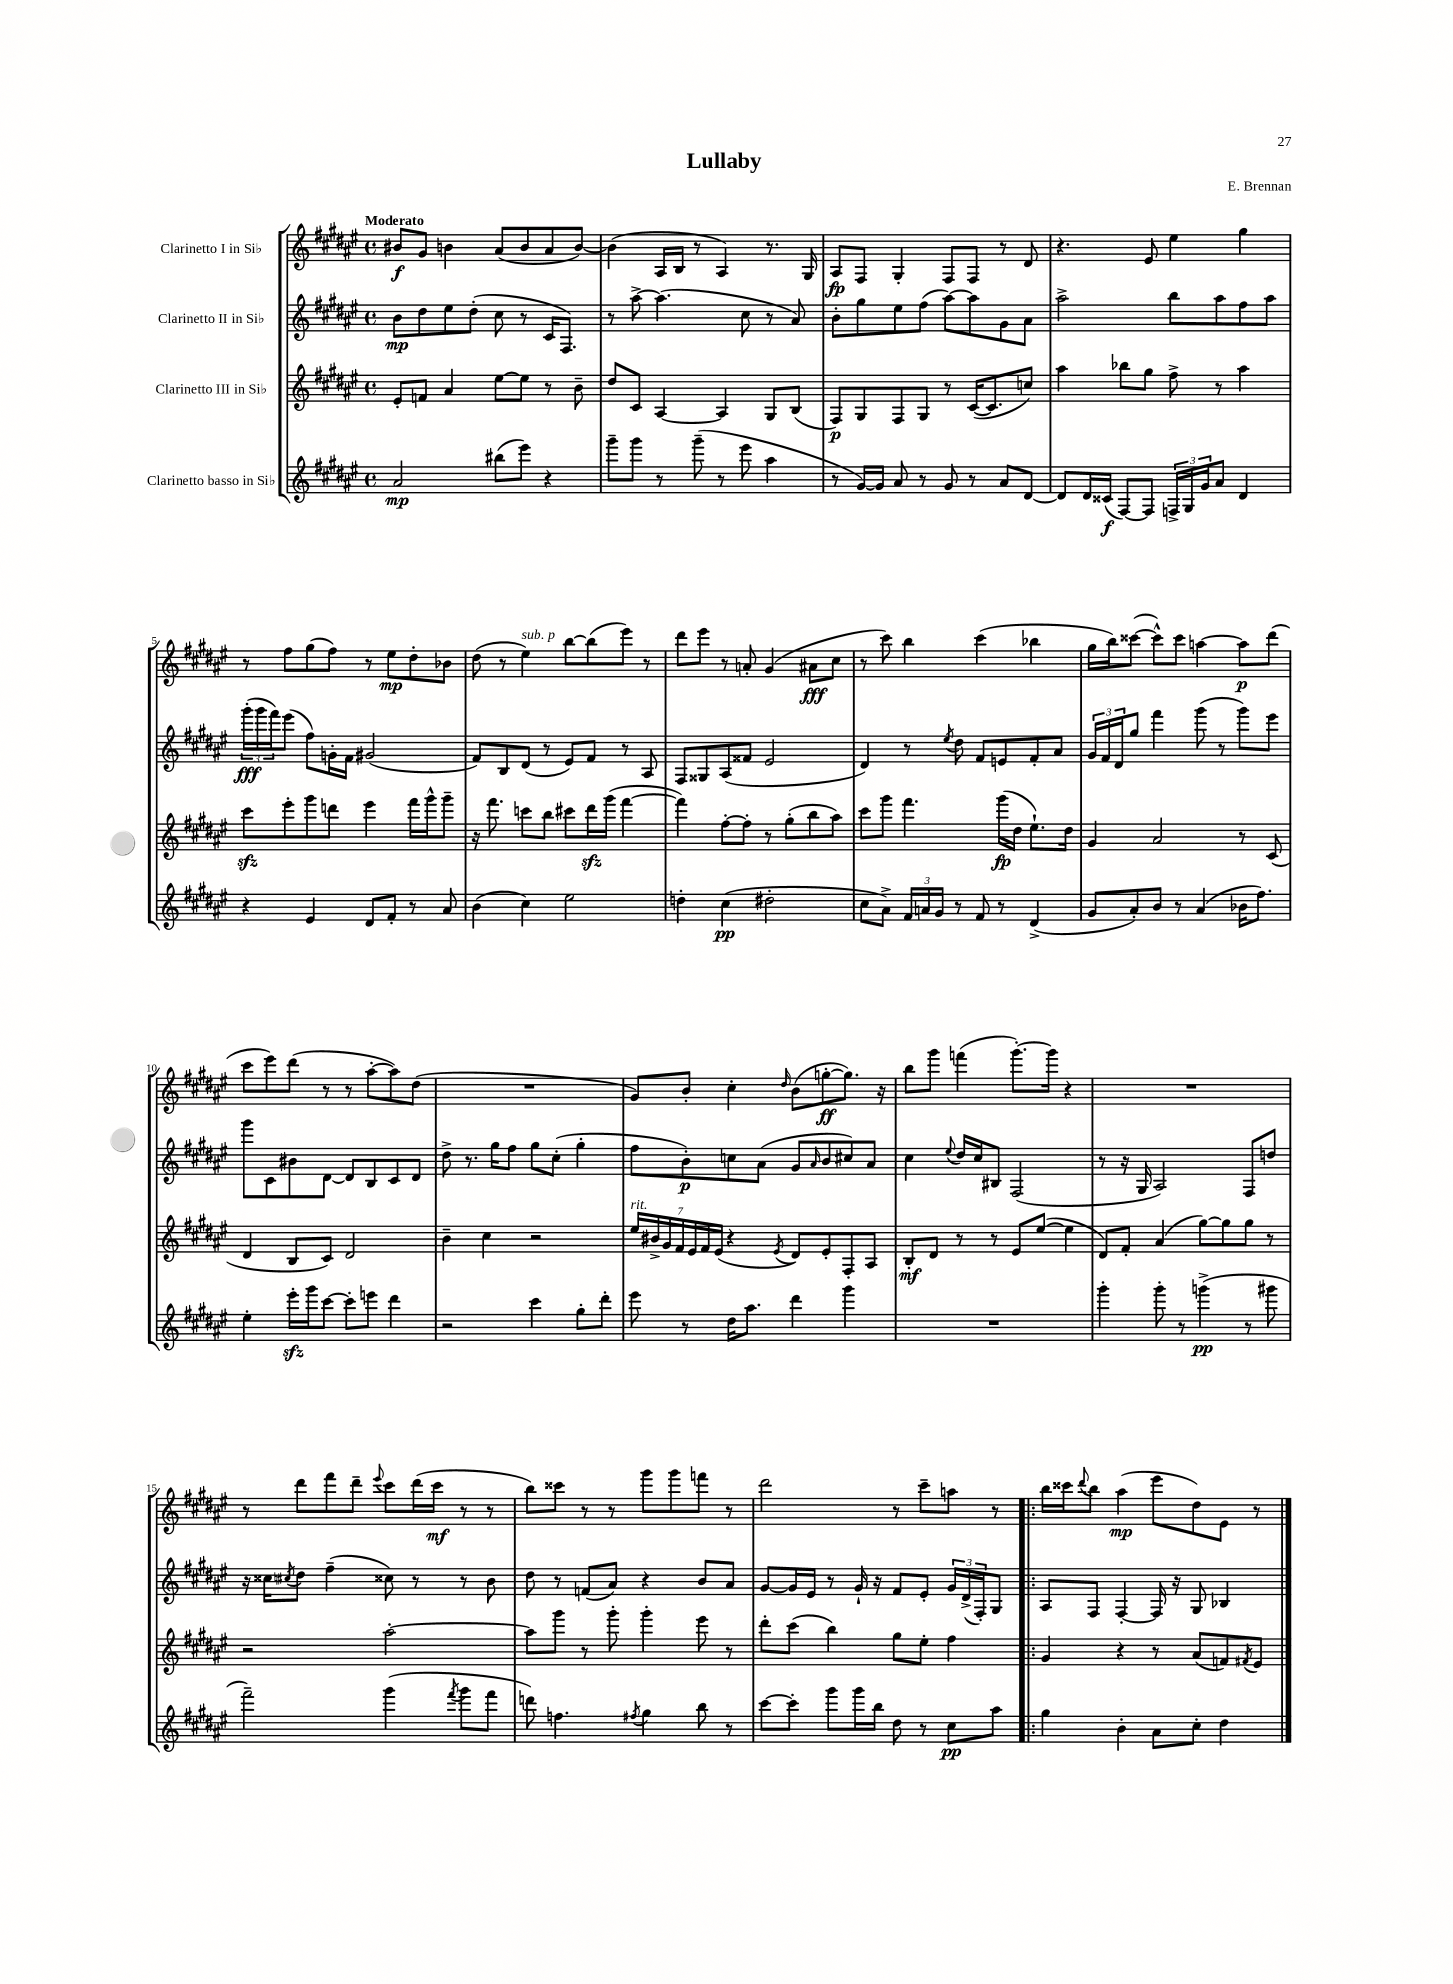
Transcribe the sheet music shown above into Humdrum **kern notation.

**kern	**kern	**kern	**kern
*staff4	*staff3	*staff2	*staff1
*clefG2	*clefG2	*clefG2	*clefG2
*k[f#c#g#d#a#e#]	*k[f#c#g#d#a#e#]	*k[f#c#g#d#a#e#]	*k[f#c#g#d#a#e#]
*M4/4	*M4/4	*M4/4	*M4/4
*met(c)	*met(c)	*met(c)	*met(c)
2a#/	8e#'/L	8b\L	8b#/L
.	8f/J	8dd#\	8g#/J
.	4a#/	8ee#\	4b\
.	.	(8dd#'\J	.
(8bb#\L	[8ee#\L	8cc#\	(8a#/L
8eee#\J)	8ee#\]J	8r	8b/
4r	8r	16c#/LK	8a#/
.	.	8.F#/J)	.
.	8b~\	.	[8b/J)
=	=	=	=
8ggg#~\L	8dd#/L	8r	(4b\]
8ggg#\J	8c#/J	[8aa#^\	.
8r	[4A#/	(4.aa#\]	16A#/LL
.	.	.	16B/JJ
(8ggg#~\	.	.	8r
8r	4A#/]	.	4A#/)
8eee#\	.	8cc#\	.
4aa#\	8G#/L	8r	8.r
.	(8B/J	8a#/)	.
.	.	.	16G#/
=	=	=	=
8r	8F#/L)	8b'\L	8A#/L
[16g#/LL)	8G#/	8gg#\	8F#/J
16g#/]JJ	.	.	.
8a#/	8F#/	8ee#\	4G#'/
8r	8G#/J	(8ff#\J	.
8g#/	8r	[8aa#\L)	8F#/L
8r	([16c#/LK	8aa#\]	8F#/J
.	8.c#/]	.	.
8a#/L	.	8g#\	8r
[8d#/J	8cc/J)	8a#\J	8d#/
=	=	=	=
8d#/]L	4aa#\	2aa#^\	4.r
16d#/L	.	.	.
(16c##/JJ	.	.	.
[8F#/L)	8bb-\L	.	.
8F#/]J	8gg#\J	.	8e#/
24F^/LL	8ff#^\	8bb\L	4ee#\
24G#/	.	.	.
24g#/J	.	.	.
8a#/J	8r	8aa#\	.
4d#/	4aa#\	8ff#\	4gg#\
.	.	8aa#\J	.
=	=	=	=
4r	8ccc#\L	(24ggg#'\LL	8r
.	.	24ggg#\	.
.	.	24fff#\J)	.
.	8eee#'\	(8eee#\J	8ff#\L
4e#/	8ggg#\	8ff#\L)	(8gg#\
.	8ddd\J	16g'\L	8ff#\J)
.	.	16f#\JJ	.
8d#/L	4eee#\	(2g#/	8r
8f#'/J	.	.	8ee#\L
8r	16fff#\LL	.	8dd#'\
.	16ggg#^^\J	.	.
8a#/	8ggg#~\J	.	8b-\J
=	=	=	=
(4b\	16r	8f#/L)	(8dd#\
.	8.fff#\	.	.
.	.	8B/	8r
4cc#\)	8ccc\L	(8d#/J	4ee#\)
.	8bb\J	8r	.
2ee#\	8ccc#\L	8e#/L)	[8bb\L
.	16ddd#\L	8f#/J	(8bb\]
.	(16ggg#\JJ	.	.
.	[4fff#\	8r	8eee#\J)
.	.	8A#/	8r
=	=	=	=
4dd'\	4fff#\])	8F#/L	8ddd#\L
.	.	8G##/	8eee#\J
(4cc#\	[8ff#'\L	(8A#/	8r
.	8ff#'\]J	8f##/J	8a'/
2dd#'\	8r	2e#/	(4g#/
.	(8gg#'\L	.	.
.	8bb\	.	8a#\L
.	8aa#\J)	.	8cc#\J
=	=	=	=
8cc#\L	8ccc#\L	4d#/)	8r
8a#^\J)	8ggg#\J	.	8ccc#\)
24f#/LL	4.fff#\	8r	4bb\
24a/	.	.	.
24g#/JJ	.	.	.
.	.	8qee#/	.
8r	.	8dd#\	.
8f#/	.	8f#/L	(4ccc#\
8r	(16ggg#\LL	8e/	.
.	16dd#\JJ	.	.
(4d#^/	8.ee#`\L)	8f#'/	4bb-\
.	.	8a#/J	.
.	16dd#\Jk	.	.
=	=	=	=
8g#/L	4g#/	24g#/LL	16gg#\LL
.	.	24f#/	.
.	.	.	16bb\J)
.	.	24d#/J	.
8a#'/)	.	8gg#/J	([8ccc##\J
8b/J	2a#/	4fff#\	8ccc##^^\]L)
8r	.	.	8ccc##\J
(4a#/	.	(8ggg#\	[4aa\
.	.	8r	.
16b-\LK	8r	8ggg#\L)	8aa\]L
8.ff#\J)	.	.	.
.	(8c#/	8eee#\J	(8ddd#\J
=	=	=	=
4ee#'\	4d#/	8ggg#\L	8ccc#\L
.	.	8c#\	8eee#\)
16eee#'\LL	8B/L	8b#\	(8ddd#\J
16ggg#\J	.	.	.
[8ccc#\J	8c#/J)	[8d#\J	8r
8ccc#'\]L	2d#/	8d#/]L	8r
8eee\J	.	8B/	[8aa#'\L
4ddd#\	.	8c#/	8aa#\])
.	.	8d#/J	(8dd#\J
=	=	=	=
2r	4b~\	8dd#^\	1r
.	.	8.r	.
.	4cc#\	.	.
.	.	16gg#\LK	.
.	.	8ff#\J	.
4ccc#\	2r	8gg#\L	.
.	.	(8cc#'\J	.
8gg#'\L	.	4gg#'\	.
8ddd#'\J	.	.	.
=	=	=	=
8eee#\	28ee#/LL	8ff#\L	8g#/L)
.	28b#^/	.	.
.	28g#/	.	.
.	28f#/	.	.
8r	.	8b'\)	8b'/J
.	28e#/	.	.
.	28f#/	.	.
.	(28e#/JJ	.	.
16dd#\LK	4r	8cc\	4cc#'\
8.aa#\J	.	.	.
.	.	(8a#\J	.
.	8qe#/	.	16qqdd#/
4ddd#\	8d#/L)	8g#/L	(8b\L
.	.	16qqa#/	.
.	8e#'/	8b/	[8gg'\
4ggg#\	8F#'/	8cc#/)	8.gg\]J)
.	8A#/J	8a#/J	.
.	.	.	16r
=	=	=	=
1r	8B'/L	4cc#\	8bb\L
.	8d#/J	.	8ggg#\J
.	.	8qqee#/	.
.	8r	16dd#/LL	(4fff\
.	.	16cc#/J	.
.	8r	8B#/J	.
.	8e#/L	(2F#/	[8.ggg#'\L)
.	([8ee#/J	.	.
.	.	.	16ggg#\]Jk
.	4ee#\]	.	4r
=	=	=	=
4ggg#'\	8d#/L)	8r	1r
.	8f#'/J	16r	.
.	.	16G#/	.
8ggg#'\	(4a#/	2A#/)	.
8r	.	.	.
(4ggg^\	[8gg#\L)	.	.
.	8gg#\]	.	.
8r	8gg#\J	8F#/L	.
8ggg#\	8r	8dd/J	.
=	=	=	=
2fff#~\)	2r	16r	8r
.	.	16cc##\LK	.
.	.	8qcc#/	.
.	.	8dd#\J	8ddd#\L
.	.	(4ff#~\	8fff#\
.	.	.	8ddd#~\J
.	.	.	8qqeee#/
(4ggg#\	[2aa#'\	8cc##\)	8ccc#\L
.	.	8r	(16ddd#\L
.	.	.	16ccc#\JJ
8qfff#/	.	.	.
8ggg#\L	.	8r	8r
8fff#\J	.	8b\	8r
=	=	=	=
8ddd\)	8aa#\]L	8dd#\	8bb\L)
4.ff\	8ggg#\J	8r	8ccc##\J
.	8r	(8f/L	8r
.	8ggg#'\	8a#/J)	8r
8qff#/	.	.	.
4gg#\	4ggg#'\	4r	8ggg#\L
.	.	.	8ggg#\
8bb\	8eee#\	8b/L	8fff\J
8r	8r	8a#/J	8r
=	=	=	=
[8ccc#\L	8ddd#'\L	[8g#/L	2ddd#\
8ccc#'\]J	(8ccc#\J	16g#/]L	.
.	.	16e#/JJ	.
8ggg#\L	4bb\)	8r	.
16ggg#\L	.	16g#`/	.
16bb\JJ	.	16r	.
8dd#\	8gg#\L	8f#/L	8r
8r	8ee#'\J	8e#'/J	8ccc#~\L
8cc#\L	4ff#\	24g#/LL	8aa\J
.	.	(24d#^/	.
.	.	24F#'/J)	.
8aa#\J	.	8G#/J	8r
=!|:	=!|:	=!|:	=!|:
4gg#\	4g#/	8A#/L	16bb\LL
.	.	.	16ccc##\J
.	.	.	8qqddd#/
.	.	8F#/J	8bb\J
4b'\	4r	[4F#'/	(4aa#\
8a#\L	8r	16F#/]	8eee#\L
.	.	16r	.
8cc#'\J	(8a#/L	8G#/	8dd#\)
4dd#\	8f/)	4B-/	8e#\J
.	8qf#/	.	.
.	8e#/J	.	8r
==	==	==	==
*-	*-	*-	*-
